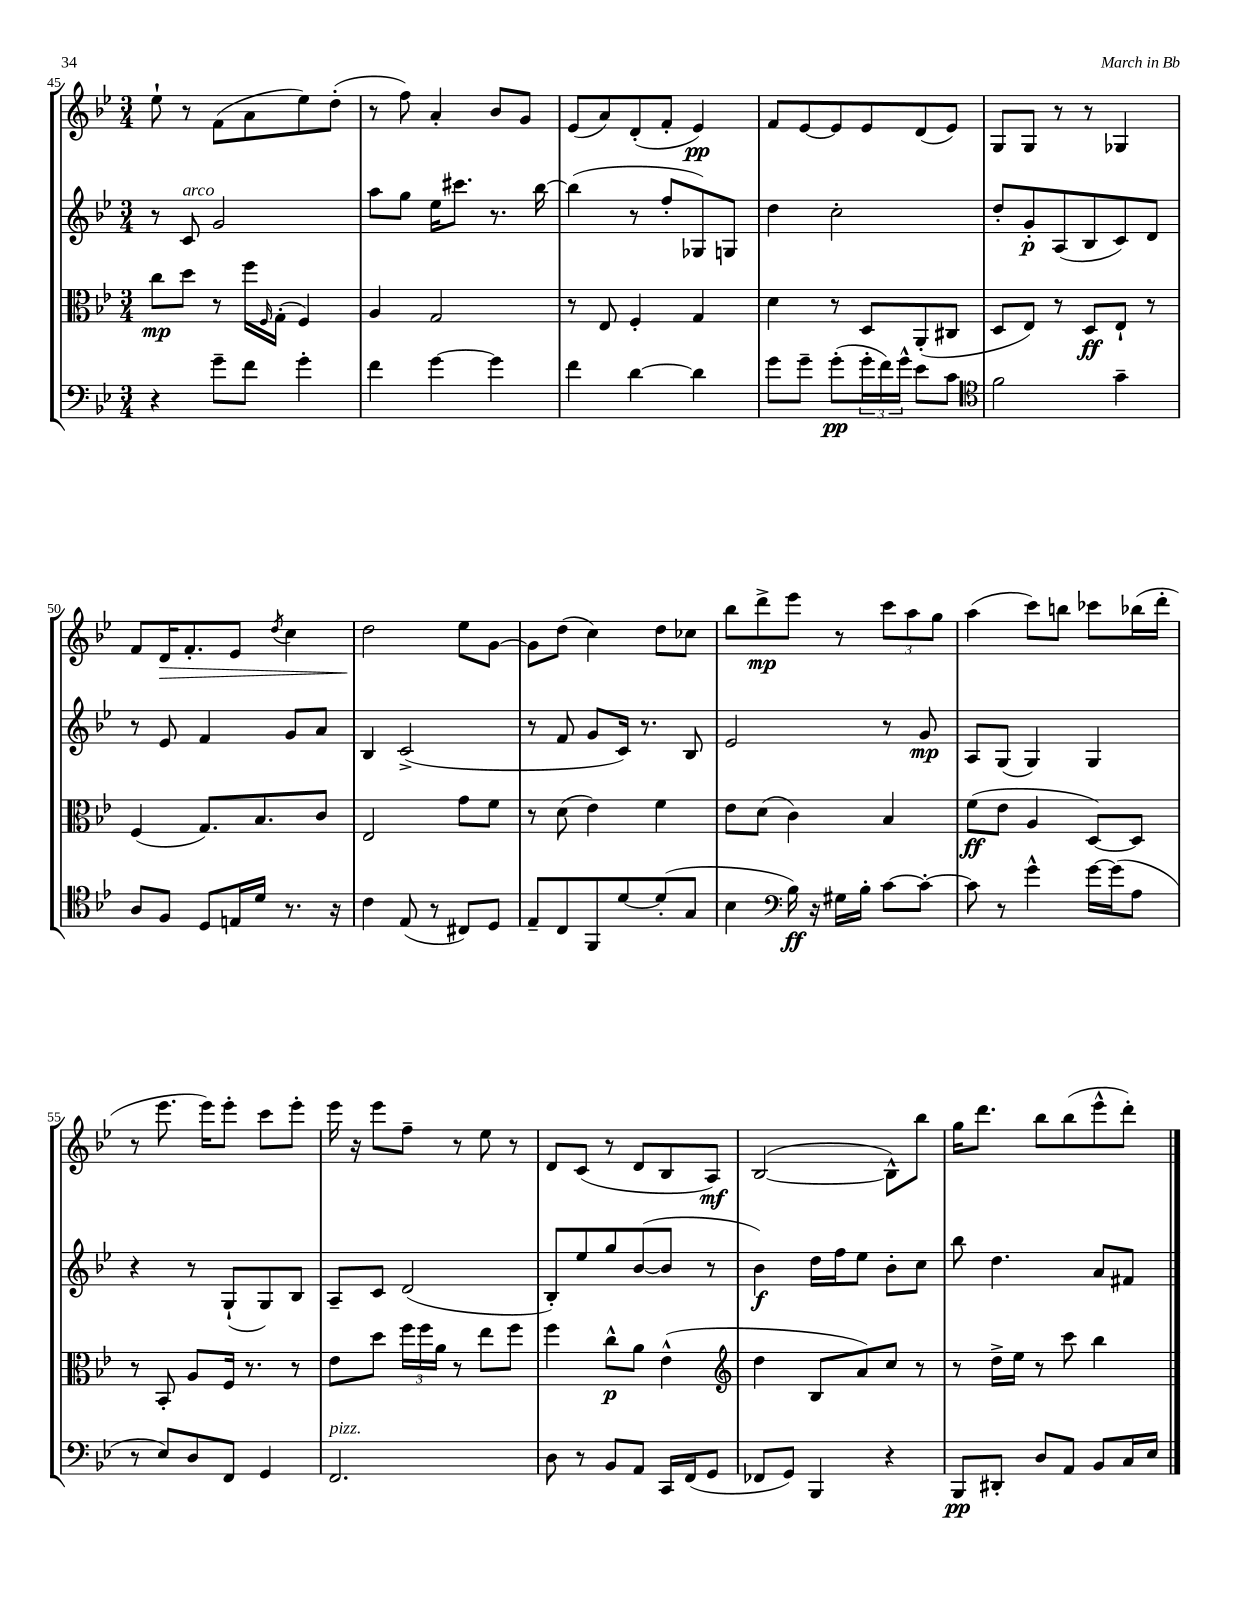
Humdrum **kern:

**kern	**dynam	**kern	**dynam	**kern	**dynam	**kern	**dynam
*part4	*part4	*part3	*part3	*part2	*part2	*part1	*part1
*staff4	*staff4	*staff3	*staff3	*staff2	*staff2	*staff1	*staff1
*clefF4	*	*clefC3	*	*clefG2	*	*clefG2	*
*k[b-e-]	*	*k[b-e-]	*	*k[b-e-]	*	*k[b-e-]	*
*M3/4	*	*M3/4	*	*M3/4	*	*M3/4	*
=45	=45	=45	=45	=45	=45	=45	=45
4r	.	8cc\L	mp	8r	.	8ee-`\	.
!	!	!	!	!LO:TX:a:i:t=arco	!	!	!
.	.	8dd\J	.	8c/	.	8r	.
8g~\L	.	8r	.	2g/	.	(8f\L	.
8f\J	.	16ff\LL	.	.	.	8a\	.
.	.	16qqF/	.	.	.	.	.
.	.	(16G'\JJ	.	.	.	.	.
4g'\	.	4F/)	.	.	.	8ee-\)	.
.	.	.	.	.	.	(8dd'\J	.
=46	=46	=46	=46	=46	=46	=46	=46
4f\	.	4A/	.	8aa\L	.	8r	.
.	.	.	.	8gg\J	.	8ff\)	.
[4g\	.	2G/	.	16ee-\KL	.	4a'/	.
.	.	.	.	8.ccc#X\J	.	.	.
4g\]	.	.	.	8.r	.	8b-/L	.
.	.	.	.	.	.	8g/J	.
.	.	.	.	[16bb-\	.	.	.
=47	=47	=47	=47	=47	=47	=47	=47
4f\	.	8r	.	(4bb-\]	.	(8e-/L	.
.	.	8E-/	.	.	.	8a/)	.
[4d\	.	4F'/	.	8r	.	(8d'/	.
.	.	.	.	8ff'/L	.	8f'/J	.
4d\]	.	4G/	.	8G-X/)	.	4e-/)	pp
.	.	.	.	8Gn/J	.	.	.
=48	=48	=48	=48	=48	=48	=48	=48
8g\L	.	4d\	.	4dd\	.	8f/L	.
8g~\J	.	.	.	.	.	[8e-/	.
(8g'\L	pp	8r	.	2cc'\	.	8e-/]	.
24g'\L	.	8D/L	.	.	.	8e-/	.
24f\)	.	.	.	.	.	.	.
24g^^\JJ	.	.	.	.	.	.	.
8e-\L	.	(8AA'/	.	.	.	(8d/	.
8c\J	.	8C#X/J	.	.	.	8e-/J)	.
=49	=49	=49	=49	=49	=49	=49	=49
*clefC4	*	*	*	*	*	*	*
2f\	.	8D/L	.	8dd'/L	.	8G/L	.
.	.	8E-/J)	.	8g'/	p	8G/J	.
.	.	8r	.	(8A/	.	8r	.
.	.	8D/L	ff	8B-/	.	8r	.
4g~\	.	8E-`/J	.	8c/)	.	4G-X/	.
.	.	8r	.	8d/J	.	.	.
!!LO:LB:g=z
=50	=50	=50	=50	=50	=50	=50	=50
8A/L	.	(4F/	.	8r	.	8f/L	.
!	!	!	!	!	!	!	!LO:HP:b
8F/J	.	.	.	8e-/	.	16d/K	>
.	.	.	.	.	.	8.f'/	.
8D/L	.	8.G/L)	.	4f/	.	.	.
16En/L	.	.	.	.	.	8e-/J	.
16d/JJ	.	8.B-/	.	.	.	.	.
.	.	.	.	.	.	8qdd/	.
8.r	.	.	.	8g/L	.	4cc\	.
.	.	8c/J	.	8a/J	.	.	.
16r	.	.	.	.	.	.	.
=51	=51	=51	=51	=51	=51	=51	=51
4c\	.	2E-/	.	4B-/	.	2dd\	.
(8E-/	.	.	.	(2c^/	.	.	.
8r	.	.	.	.	.	.	.
8C#X/L)	.	8g\L	.	.	.	8ee-\L	]
8D/J	.	8f\J	.	.	.	[8g\J	.
=52	=52	=52	=52	=52	=52	=52	=52
8E-~/L	.	8r	.	8r	.	8g\L]	.
8C/	.	(8d\	.	8f/	.	(8dd\J	.
8FF/	.	4e-\)	.	8g/L	.	4cc\)	.
[8d/	.	.	.	16c/Jk)	.	.	.
.	.	.	.	8.r	.	.	.
(8d'/]	.	4f\	.	.	.	8dd\L	.
8G/J	.	.	.	8B-/	.	8cc-X\J	.
=53	=53	=53	=53	=53	=53	=53	=53
4B-\	.	8e-\L	.	2e-/	.	8bb-\L	.
.	.	(8d\J	.	.	.	8ddd^\	mp
*clefF4	*	*	*	*	*	*	*
16B-\)	ff	4c\)	.	.	.	8eee-\J	.
16r	.	.	.	.	.	.	.
16G#X\LL	.	.	.	.	.	8r	.
16B-'\JJ	.	.	.	.	.	.	.
[8c\L	.	4B-/	.	8r	.	12ccc\L	.
.	.	.	.	.	.	12aa\	.
8c'\J_	.	.	.	8g/	mp	.	.
.	.	.	.	.	.	12gg\J	.
=54	=54	=54	=54	=54	=54	=54	=54
8c\]	.	(8f\L	ff	8A/L	.	(4aa\	.
8r	.	8e-\J	.	(8G/J	.	.	.
4g^^\	.	4A/	.	4G/)	.	8ccc\L)	.
.	.	.	.	.	.	8bbn\J	.
[16g\LL	.	[8D/L)	.	4G/	.	8ccc-X\L	.
(16g\J]	.	.	.	.	.	.	.
8A\J	.	8D/J]	.	.	.	(16bb-X\L	.
.	.	.	.	.	.	16ddd'\JJ	.
!!LO:LB:g=z
=55	=55	=55	=55	=55	=55	=55	=55
8r	.	8r	.	4r	.	8r	.
8E-/L)	.	8BB-'/	.	.	.	8.eee-\	.
8D/	.	8A/L	.	8r	.	.	.
.	.	.	.	.	.	16eee-\KL)	.
8FF/J	.	16F/Jk	.	(8G`/L	.	8eee-'\J	.
.	.	8.r	.	.	.	.	.
4GG/	.	.	.	8G/)	.	8ccc\L	.
.	.	8r	.	8B-/J	.	8eee-'\J	.
=56	=56	=56	=56	=56	=56	=56	=56
!LO:TX:a:i:t=pizz.	!	!	!	!	!	!	!
2.FF/	.	8e-\L	.	8A~/L	.	16eee-\	.
.	.	.	.	.	.	16r	.
.	.	8dd\J	.	8c/J	.	8eee-\L	.
.	.	24ff\LL	.	(2d/	.	8ff~\J	.
.	.	24ff\	.	.	.	.	.
.	.	24a\JJ	.	.	.	.	.
.	.	8r	.	.	.	8r	.
.	.	8ee-\L	.	.	.	8ee-\	.
.	.	8ff\J	.	.	.	8r	.
=57	=57	=57	=57	=57	=57	=57	=57
8D\	.	4ff\	.	8B-'/L)	.	8d/L	.
8r	.	.	.	8ee-/	.	(8c/J	.
8BB-/L	.	8cc^^\L	p	8gg/	.	8r	.
8AA/J	.	8a\J	.	([8b-/	.	8d/L	.
16CC/LL	.	(4e-^^\	.	8b-/J]	.	8B-/	.
(16FF/J	.	.	.	.	.	.	.
8GG/J	.	.	.	8r	.	8A/J)	mf
=58	=58	=58	=58	=58	=58	=58	=58
*	*	*clefG2	*	*	*	*	*
8FF-X/L	.	4dd\	.	4b-\)	f	([2B-/	.
8GG/J)	.	.	.	.	.	.	.
4BBB-/	.	8B-/L	.	16dd\LL	.	.	.
.	.	.	.	16ff\J	.	.	.
.	.	8a/)	.	8ee-\J	.	.	.
4r	.	8cc/J	.	8b-'\L	.	8B-^^\L])	.
.	.	8r	.	8cc\J	.	8bb-\J	.
=59	=59	=59	=59	=59	=59	=59	=59
8BBB-/L	pp	8r	.	8bb-\	.	16gg\KL	.
.	.	.	.	.	.	8.ddd\J	.
8DD#X'/J	.	16dd^\LL	.	4.dd\	.	.	.
.	.	16ee-\JJ	.	.	.	.	.
8D/L	.	8r	.	.	.	8bb-\L	.
8AA/J	.	8ccc\	.	.	.	(8bb-\	.
8BB-/L	.	4bb-\	.	8a/L	.	8eee-^^\	.
16C/L	.	.	.	8f#X/J	.	8ddd'\J)	.
16E-/JJ	.	.	.	.	.	.	.
==	==	==	==	==	==	==	==
*-	*-	*-	*-	*-	*-	*-	*-
